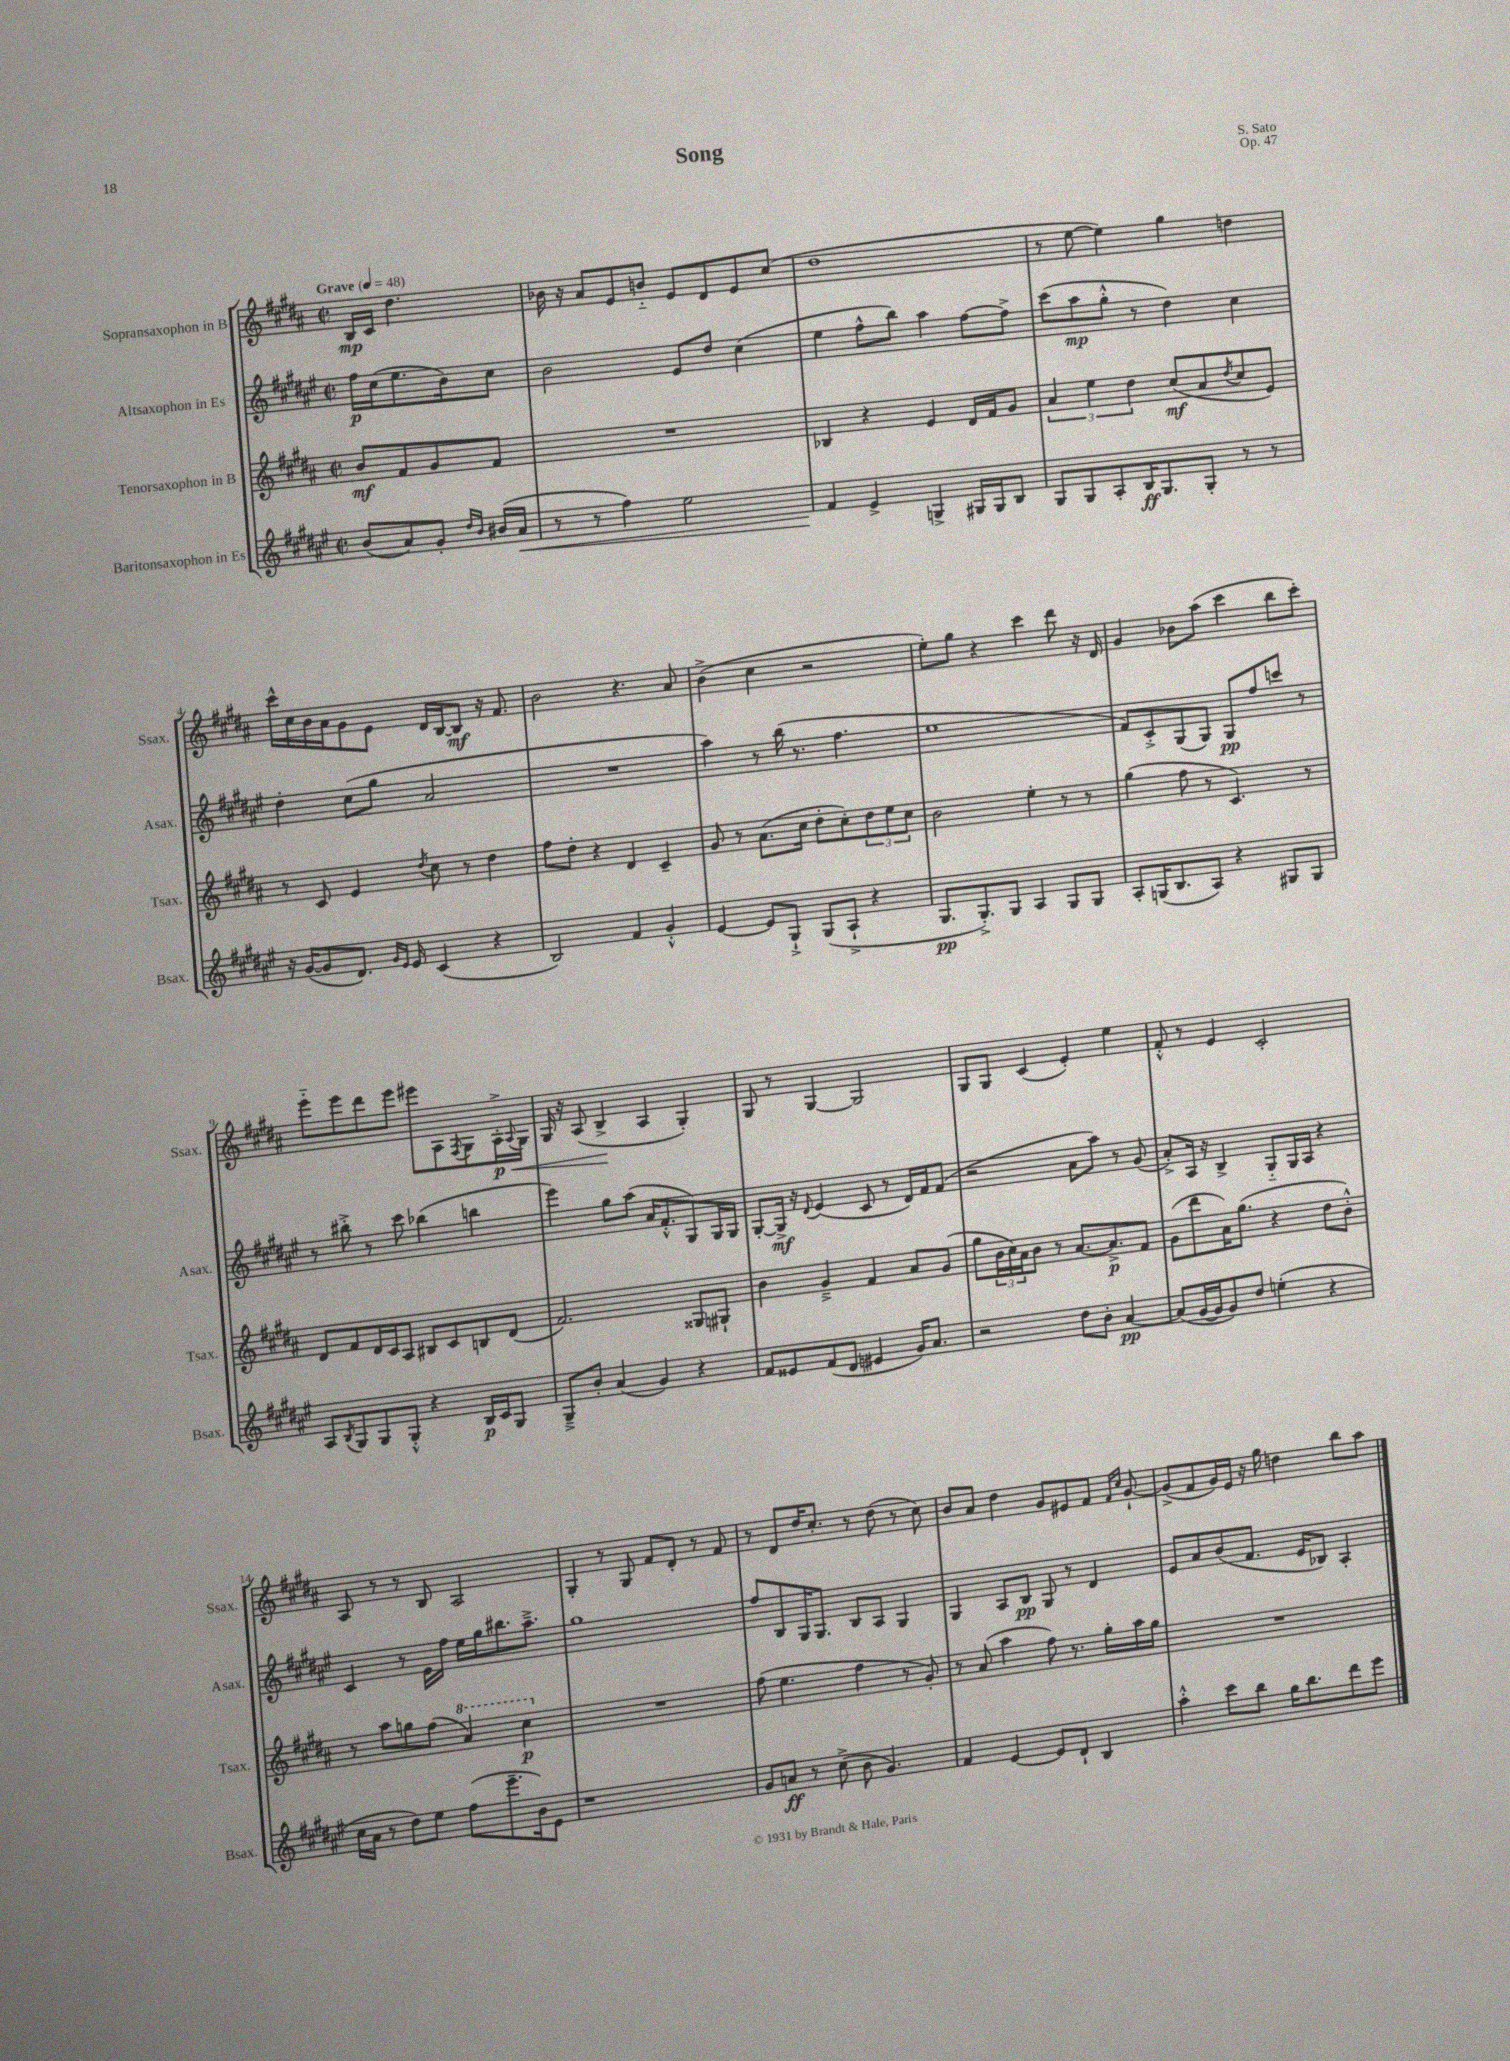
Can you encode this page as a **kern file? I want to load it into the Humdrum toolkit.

**kern	**dynam	**kern	**dynam	**kern	**dynam	**kern	**dynam
*part4	*part4	*part3	*part3	*part2	*part2	*part1	*part1
*staff4	*staff4	*staff3	*staff3	*staff2	*staff2	*staff1	*staff1
*I"Baritonsaxophon in Es	*	*I"Tenorsaxophon in B	*	*I"Altsaxophon in Es	*	*I"Sopransaxophon in B	*
*I'Bsax.	*	*I'Tsax.	*	*I'Asax.	*	*I'Ssax.	*
*clefG2	*	*clefG2	*	*clefG2	*	*clefG2	*
*k[f#c#g#d#a#e#]	*	*k[f#c#g#d#a#]	*	*k[f#c#g#d#a#e#]	*	*k[f#c#g#d#a#]	*
*M2/2	*	*M2/2	*	*M2/2	*	*M2/2	*
*met(c|)	*	*met(c|)	*	*met(c|)	*	*met(c|)	*
*MM48	*	*MM48	*	*MM48	*	*MM48	*
=	=	=	=	=	=	=	=
!	!	!	!	!	!	!LO:TX:a:B:t=Grave	!
(8b/L	.	8b/L	mf	16ff#\LL	p	16B/LL	mp
.	.	.	.	(16cc#\J	.	16c#/JJ	.
8a#/)	.	8f#/	.	8.ee#\	.	4.dd#\	.
8g#'/J	.	8g#/	.	.	.	.	.
.	.	.	.	16b\k)	.	.	.
16qqdd#/LL	.	.	.	.	.	.	.
16qqb/JJ	.	.	.	.	.	.	.
(16b#X/LL	.	8f#/J	.	8cc#\J	.	.	.
!	!LO:HP:b	!	!	!	!	!	!
16a#/JJ	<	.	.	.	.	.	.
=1	=1	=1	=1	=1	=1	=1	=1
8r	.	1r	.	2b\	.	16b-X\	.
.	.	.	.	.	.	16r	.
8r	.	.	.	.	.	8a#/L	.
4ff#\)	.	.	.	.	.	8e/	.
.	.	.	.	.	.	8bn/J	.
2ee#\	.	.	.	8e#/L	.	8e/L	.
.	.	.	.	8dd#/J	.	8d#/	.
.	.	.	.	(4cc#\	.	8e/	.
.	.	.	.	.	.	(8cc#/J	.
=2	=2	=2	=2	=2	=2	=2	=2
4f#/	.	4B-X/	.	4ee#\	.	1dd#	.
4e#^/	[	4r	.	8ff#^^\L	.	.	.
.	.	.	.	8bb\J)	.	.	.
4Gn^/	.	4e/	.	4aa#\	.	.	.
16G#X/LL	.	16d#/LL	.	[8ff#\L	.	.	.
16G#/J	.	16f#/J	.	.	.	.	.
8B/J	.	8g#/J	.	8ff#^\J]	.	.	.
=3	=3	=3	=3	=3	=3	=3	=3
8G#/L	.	6a#/	.	(8ccc#\L	.	8r	.
8G#/	.	.	.	8aa#\	mp	[8ee\	.
.	.	6ee\	.	.	.	.	.
8A#'/	.	.	.	8gg#'^^\J	.	4ee\])	.
.	.	6dd#\	.	.	.	.	.
16B/K	ff	.	.	8r	.	.	.
8.G#/	.	.	.	.	.	.	.
.	.	(8cc#/L	mf	4dd#\)	.	4gg#\	.
8G#'/J	.	8a#/	.	.	.	.	.
.	.	8qdd#/	.	.	.	.	.
8r	.	8cc#/	.	4cc#\	.	4ddn\	.
8r	.	8e/J)	.	.	.	.	.
!!LO:LB:g=z
=4	=4	=4	=4	=4	=4	=4	=4
16r	.	8r	.	4dd#'\	.	16ccc#^^\LL	.
([16g#/KL	.	.	.	.	.	16cc#\	.
8g#/]	.	8c#/	.	.	.	16b\	.
.	.	.	.	.	.	16a#\J	.
8.d#/J)	.	4e/	.	(8cc#\L	.	8g#\	.
.	.	.	.	8gg#\J	.	8e\J	.
16qqg#/LL	.	.	.	.	.	.	.
16qqe#/JJ	.	.	.	.	.	.	.
16e#/	.	.	.	.	.	.	.
.	.	8qdd#/	.	.	.	.	.
(4c#/	.	8cc#\	.	2a#/	.	16d#/LL	.
.	.	.	.	.	.	[16B/J	.
.	.	8r	.	.	.	8B/J]	mf
4r	.	4dd#\	.	.	.	16r	.
.	.	.	.	.	.	8.f#/	.
=5	=5	=5	=5	=5	=5	=5	=5
2B/)	.	8ff#\L	.	1r	.	2b\	.
.	.	8dd#'\J	.	.	.	.	.
.	.	4r	.	.	.	.	.
4f#/	.	4d#/	.	.	.	4.r	.
4g#'^^/	.	4c#~/	.	.	.	.	.
.	.	.	.	.	.	8a#/	.
=6	=6	=6	=6	=6	=6	=6	=6
[4e#/	.	8g#/	.	4aa#\)	.	(4b^\	.
.	.	8r	.	.	.	.	.
8e#/L]	.	(8.a#\L	.	8r	.	4cc#\	.
8G#`^/J	.	.	.	(16bb\	.	.	.
.	.	16cc#\Jk	.	8.r	.	.	.
(8G#/L	.	8dd#'\L	.	.	.	2r	.
8A#`^/J	.	8cc#'\)	.	4.ff#\	.	.	.
4r	.	12dd#\	.	.	.	.	.
.	.	12ee\	.	.	.	.	.
.	.	12cc#\J	.	.	.	.	.
=7	=7	=7	=7	=7	=7	=7	=7
8.G#/L	pp	2b\	.	1ee#	.	8ee'\L)	.
.	.	.	.	.	.	8gg#\J	.
8.G#'^/)	.	.	.	.	.	.	.
.	.	.	.	.	.	4r	.
8G#/J	.	.	.	.	.	.	.
4A#/	.	4ee'\	.	.	.	4ccc#\	.
8G#/L	.	8r	.	.	.	8ddd#\	.
8G#/J	.	8r	.	.	.	16r	.
.	.	.	.	.	.	16d#/	.
=8	=8	=8	=8	=8	=8	=8	=8
8A#'/L	.	(4gg#\	.	8f#/L)	.	4g#/	.
(16Gn/K	.	.	.	8c#'^/	.	.	.
8.B/	.	.	.	.	.	.	.
.	.	8ff#\	.	(8G#/	.	8b-X\L	.
8A#/J)	.	8r	.	8G#/J)	.	(8aa#\J	.
4r	.	4.c#/)	.	8G#/L	pp	4ccc#\	.
.	.	.	.	8ff#/	.	.	.
8G#X/L	.	.	.	8cccn/J	.	8bb\L	.
8G#/J	.	8r	.	8r	.	8ccc#'\J)	.
!!LO:LB:g=z
=9	=9	=9	=9	=9	=9	=9	=9
8A#/L	.	8d#/L	.	8r	.	8eee\L	.
8qB/	.	.	.	.	.	.	.
8G#/	.	8f#/	.	8bb#X'^\	.	8eee\	.
8G#/	.	16d#/L	.	8r	.	8ddd#\	.
.	.	16c#/J	.	.	.	.	.
8G#'^^/J	.	8A#/J	.	8ccc#\	.	8eee\J	.
4r	.	8B#X/L	.	(4bb-X\	.	8eee#X\L	.
.	.	8c#/	.	.	.	8A#\	.
.	.	.	.	.	.	8qF#/	.
16B/LL	p	8Bn/	.	4bbn\	.	8G#\	.
16c#/J	.	.	.	.	.	.	.
!	!	!	!	!	!	!	!LO:HP:b
8G#/J	.	(8d#/J	.	.	.	16A#'^\L	< p
.	.	.	.	.	.	8qqA#/	.
.	.	.	.	.	.	16G#\JJ	.
=10	=10	=10	=10	=10	=10	=10	=10
8G#~^/L	.	2.f#/)	.	4eee#\)	.	16G#/	.
.	.	.	.	.	.	16r	.
8b'/J	.	.	.	.	.	(8A#/	.
(4a#/	.	.	.	8gg#\L	.	4B^/	.
.	.	.	.	(8aa#\J	.	.	.
4g#/)	.	.	.	16a#/KL	.	4A#/	[
.	.	.	.	8.f#'^^/	.	.	.
4r	.	8G##X/L	.	8G#/)	.	4G#'/)	.
.	.	8G#X`/J	.	16G#/L	.	.	.
.	.	.	.	16G#/JJ	.	.	.
=11	=11	=11	=11	=11	=11	=11	=11
8f#/L	.	4b\	.	[8G#'/L	.	8G#/	.
8e##X/	.	.	.	16G#^/Jk]	mf	8r	.
.	.	.	.	16r	.	.	.
.	.	.	.	8qqd#/	.	.	.
(8f#/	.	4g#~^/	.	(4e#/	.	[4G#/	.
8d#/J	.	.	.	.	.	.	.
4e#X/	.	4f#/	.	8c#/	.	2G#/]	.
.	.	.	.	8r	.	.	.
16g#/KL)	.	8a#/L	.	16d#/LL)	.	.	.
8.a#/J	.	.	.	16f#/J	.	.	.
.	.	(8g#/J	.	(8f#/J	.	.	.
=12	=12	=12	=12	=12	=12	=12	=12
2r	.	8gg#\L	.	2r	.	8G#/L	.
.	.	24b\L	.	.	.	8G#/J	.
.	.	24cc#\)	.	.	.	.	.
.	.	24a#\J	.	.	.	.	.
.	.	8b\J	.	.	.	(4c#/	.
.	.	8r	.	.	.	.	.
8dd#\L	.	[8.a#/L	.	8a#\L	.	4e'/)	.
8b'\J	.	.	.	8aa#\J)	.	.	.
.	.	8.a#^/]	p	.	.	.	.
[4a#/	pp	.	.	8r	.	4ee\	.
.	.	8f#/J	.	(8g#/	.	.	.
=13	=13	=13	=13	=13	=13	=13	=13
(8a#/L]	.	(8g#\L	.	8a#'^/L)	.	8f#'^^/	.
[16g#/L	.	8ddd#\	.	16A#/Jk	.	8r	.
16g#/J]	.	.	.	16r	.	.	.
8g#/)	.	16a#\K)	.	4B^/	.	4e/	.
.	.	(8.gg#\J	.	.	.	.	.
8dd#/J	.	.	.	.	.	.	.
(4een'\	.	4r	.	8G#/L	.	2c#'/	.
.	.	.	.	16G#/L	.	.	.
.	.	.	.	16A#/JJ	.	.	.
4r	.	8dd#\L	.	4r	.	.	.
.	.	8b'^^\J)	.	.	.	.	.
!!LO:LB:g=z
=14	=14	=14	=14	=14	=14	=14	=14
16cc#\LL	.	8r	.	4c#/	.	8A#/	.
16a#\JJ	.	.	.	.	.	.	.
8r	.	8aa#\L	.	.	.	8r	.
8dd#\L)	.	8ggn\	.	8r	.	8r	.
8ee#\J	.	(8ff#\J	.	16e#\LL	.	8B/	.
.	.	.	.	16ff#\JJ	.	.	.
*	*	*8va	*	*	*	*	*
(8ff#\L	.	4aa#/)	.	16ee#\LL	.	2A#/	.
.	.	.	.	16gg#\J	.	.	.
8.eee#~\	.	.	.	8.bb#X\	.	.	.
.	.	4ccc#\	p	.	.	.	.
16b\k)	.	.	.	8.aa#~^\J	.	.	.
8e#\J	.	.	.	.	.	.	.
=15	=15	=15	=15	=15	=15	=15	=15
*	*	*X8va	*	*	*	*	*
1r	.	1r	.	1gg#	.	4G#'/	.
.	.	.	.	.	.	8r	.
.	.	.	.	.	.	8G#/	.
.	.	.	.	.	.	8f#/L	.
.	.	.	.	.	.	8d#'/J	.
.	.	.	.	.	.	8r	.
.	.	.	.	.	.	8f#/	.
=16	=16	=16	=16	=16	=16	=16	=16
8g#/L	.	(8ff#\	.	8ff#/L	.	8r	.
8an/J	ff	4.ee\	.	8B/	.	8d#/L	.
8r	.	.	.	16G#/K	.	16dd#/K	.
.	.	.	.	8.G#/J	.	8.cc#'/J	.
(8cc#^\	.	.	.	.	.	.	.
8b\	.	4ff#\	.	8B/L	.	8r	.
4.g#/)	.	.	.	8A#/J	.	(8dd#\	.
.	.	8r	.	4G#/	.	8r	.
.	.	8g#'/)	.	.	.	8cc#\)	.
=17	=17	=17	=17	=17	=17	=17	=17
4f#/	.	8r	.	4G#/	.	8b/L	.
.	.	(8a#/	.	.	.	8a#/J	.
[4e#/	.	4aa#\	.	8A#/L	.	4dd#\	.
.	.	.	.	8B/J	pp	.	.
8e#/L]	.	8ff#\)	.	8G#/	.	8g#/L	.
8d#`/J	.	8.r	.	8r	.	8e#X/	.
4B/	.	.	.	4d#/	.	8f#/J	.
.	.	16gg#'\LL	.	.	.	.	.
.	.	.	.	.	.	16qqf#/LL	.
.	.	.	.	.	.	16qqcc#/JJ	.
.	.	16aa#\	.	.	.	[8g#`/	.
.	.	16gg#\JJ	.	.	.	.	.
=18	=18	=18	=18	=18	=18	=18	=18
4aa#'^^\	.	1r	.	8e#/L	.	(8g#^/L]	.
.	.	.	.	8a#/	.	8f#/	.
8ccc#\L	.	.	.	(8b/	.	16g#/L)	.
.	.	.	.	.	.	16e/JJ	.
8bb\J	.	.	.	8.f#/J	.	16r	.
.	.	.	.	.	.	16gg#\	.
16gg#\KL	.	.	.	.	.	4ddn\	.
8.bb\	.	.	.	16e#/KL	.	.	.
.	.	.	.	8B-X/J)	.	.	.
8ddd#\	.	.	.	4A#'/	.	8bb\L	.
8eee#\J	.	.	.	.	.	8aa#\J	.
==	==	==	==	==	==	==	==
*-	*-	*-	*-	*-	*-	*-	*-
